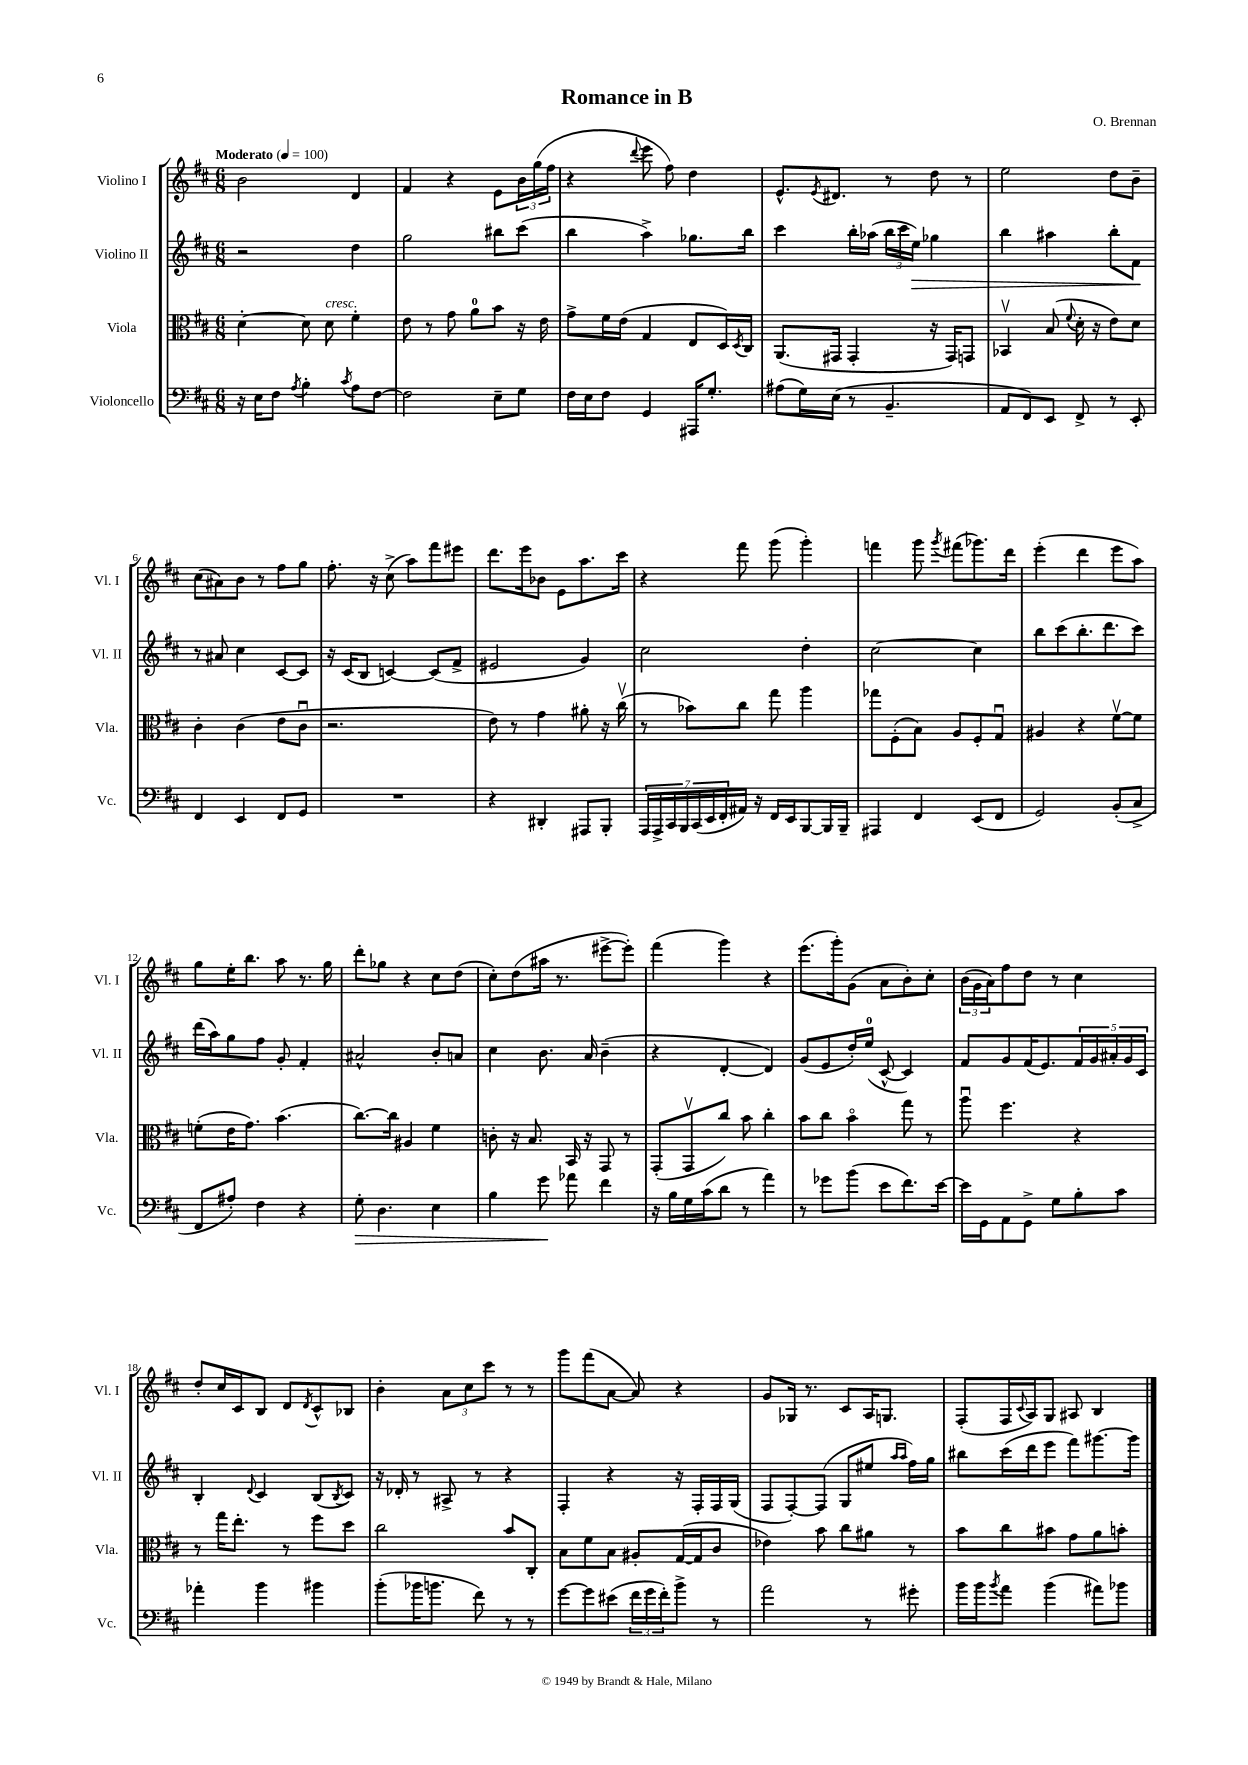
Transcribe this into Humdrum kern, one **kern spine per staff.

**kern	**dynam	**kern	**kern	**dynam	**kern
*part4	*part4	*part3	*part2	*part2	*part1
*staff4	*staff4	*staff3	*staff2	*staff2	*staff1
*I"Violoncello	*	*I"Viola	*I"Violino II	*	*I"Violino I
*I'Vc.	*	*I'Vla.	*I'Vl. II	*	*I'Vl. I
*clefF4	*	*clefC3	*clefG2	*	*clefG2
*k[f#c#]	*	*k[f#c#]	*k[f#c#]	*	*k[f#c#]
*M6/8	*	*M6/8	*M6/8	*	*M6/8
*MM100	*	*MM100	*MM100	*	*MM100
=1	=1	=1	=1	=1	=1
!	!	!	!	!	!LO:TX:a:B:t=Moderato
16r	.	[4d'\	2r	.	2b\
16E\KL	.	.	.	.	.
8F#\J	.	.	.	.	.
8qA/	.	.	.	.	.
4B'\	.	8d\]	.	.	.
!	!	!LO:TX:a:i:t=cresc.	!	!	!
.	.	8d\	.	.	.
8qc#/	.	.	.	.	.
8A\L	.	4f#'\	4dd\	.	4d/
[8F#\J	.	.	.	.	.
=2	=2	=2	=2	=2	=2
2F#\]	.	8e\	2gg\	.	4f#/
.	.	8r	.	.	.
.	.	8g\	.	.	4r
.	.	8a\L	.	.	.
8E~\L	.	8b\J	8bb#X\L	.	8e\L
8G\J	.	16r	(8ccc#\J	.	24b\L
.	.	.	.	.	(24gg\
.	.	16e\	.	.	.
.	.	.	.	.	24ff#\JJ
=3	=3	=3	=3	=3	=3
16F#\LL	.	8g^\L	4bb\	.	4r
16E\J	.	.	.	.	.
8F#\J	.	16f#\L	.	.	.
.	.	(16e\JJ	.	.	.
.	.	.	.	.	8qqddd/
4GG/	.	4G/	4aa^\)	.	8eee\
.	.	.	.	.	8ff#\)
16AAA#X/KL	.	8E/L	8.gg-X\L	.	4dd\
8.G'/J	.	.	.	.	.
.	.	16D/L)	.	.	.
.	.	8qD/	.	.	.
.	.	16C#/JJ	16bb\Jk	.	.
=4	=4	=4	=4	=4	=4
(8A#X\L	.	(8.AA/L	4ccc#\	.	8.e^^/L
16G\L)	.	.	.	.	.
.	.	.	.	.	8qe/
(16E\JJ	.	16GG#X/Jk	.	.	8.d#X/J
8r	.	4GG#'/	16bb'\LL	.	.
.	.	.	(16aa-X\JJ	.	.
4.BB~/	.	.	24bb\LL	.	8r
.	.	.	24ccc#\	.	.
!	!	!	!	!LO:HP:b	!
.	.	.	24ee\JJ)	>	.
.	.	16r	4gg-X\	.	8dd\
.	.	16GG#/KL)	.	.	.
.	.	8GGn/J	.	.	8r
=5	=5	=5	=5	=5	=5
8AA/L	.	4BB-Xv/	4bb\	.	2ee\
8FF#/)	.	.	.	.	.
8EE/J	.	(8B/	4aa#X\	.	.
.	.	8qqf#/	.	.	.
8FF#^/	.	16d'\	.	.	.
.	.	16r	.	.	.
8r	.	8e\L)	8bb'\L	.	8dd\L
8EE'/	.	8d\J	8f#\J	.	8b~\J
.	.	.	.	]	.
!!LO:LB:g=z
=6	=6	=6	=6	=6	=6
4FF#/	.	4c#'\	8r	.	(8cc#\L
.	.	.	8a#X/	.	8a#X\)
4EE/	.	(4c#\	4cc#\	.	8b\J
.	.	.	.	.	8r
8FF#/L	.	8e\L	[8c#/L	.	8ff#\L
8GG/J	.	8c#u\J	8c#/J]	.	8gg\J
=7	=7	=7	=7	=7	=7
2.r	.	2.r	16r	.	8.ff#'\
.	.	.	(16c#/KL	.	.
.	.	.	8B/J	.	.
.	.	.	.	.	16r
.	.	.	[4cn/)	.	(8cc#^\
.	.	.	.	.	8aa\L)
.	.	.	(8c/L]	.	8fff#\
.	.	.	8f#^/J	.	8eee#X\J
=8	=8	=8	=8	=8	=8
4r	.	8e\)	2e#X/	.	8.ddd\L
.	.	8r	.	.	.
.	.	.	.	.	16eee\k
4DD#X'/	.	4g\	.	.	8b-X\J
.	.	.	.	.	8e\L
8AAA#X/L	.	8a#X'\	4g/)	.	8.aa\
8BBB'/J	.	16r	.	.	.
.	.	(16cc#v\	.	.	16ccc#\Jk
=9	=9	=9	=9	=9	=9
28AAA/LL	.	8r	2cc#\	.	4r
28AAA^/	.	.	.	.	.
28CC#/	.	.	.	.	.
28BBB/	.	.	.	.	.
.	.	8b-X\L)	.	.	.
(28CC#/	.	.	.	.	.
28EE/	.	.	.	.	.
28FF#'/	.	.	.	.	.
16AA#X/JJ)	.	8cc#\J	.	.	8fff#\
16r	.	.	.	.	.
16FF#/LL	.	8gg\	.	.	(8ggg\
16EE/J	.	.	.	.	.
[8BBB/	.	4aa\	4dd'\	.	4ggg'\)
16BBB/L]	.	.	.	.	.
16BBB~/JJ	.	.	.	.	.
=10	=10	=10	=10	=10	=10
4AAA#X/	.	8gg-X\L	[2cc#\	.	4fffn\
.	.	(8F#'\	.	.	.
4FF#/	.	8B\J)	.	.	8ggg\
.	.	.	.	.	8qggg/
.	.	8A/L	.	.	(8fff#X\L
(8EE/L	.	8F#'/	4cc#\]	.	8.ggg-X\)
8FF#/J	.	8Gu/J	.	.	.
.	.	.	.	.	16ddd\Jk
=11	=11	=11	=11	=11	=11
2GG/)	.	4A#X/	8bb\L	.	(4eee'\
.	.	.	(8ccc#\	.	.
.	.	4r	8.bb'\	.	4ddd\
.	.	.	8.ddd\	.	.
(8BB'/L	.	[8f#v\L	.	.	8eee\L
8C#^/J	.	8f#\J]	8ccc#\J)	.	8aa\J)
!!LO:LB:g=z
=12	=12	=12	=12	=12	=12
8FF#/L	.	(8fn'\L	(16ddd\LL	.	8gg\L
.	.	.	16aa\J)	.	.
8A#X'/J)	.	16e\K	8gg\	.	16ee'\K
.	.	8.g\J)	.	.	8.bb\J
4F#\	.	.	8ff#\J	.	.
.	.	(4.b\	8g'/	.	8aa\
4r	.	.	4f#'/	.	8.r
.	.	.	.	.	16gg\
=13	=13	=13	=13	=13	=13
!	!LO:HP:b	!	!	!	!
8G'\	>	[8.cc#\L)	2a#X^^/	.	8ddd'\L
4.D\	.	.	.	.	8gg-X\J
.	.	16cc#\Jk]	.	.	.
.	.	4A#X/	.	.	4r
4E\	.	4f#\	8b'/L	.	8cc#\L
.	.	.	8an/J	.	(8dd\J
=14	=14	=14	=14	=14	=14
4B\	.	8cn'\	4cc#\	.	8cc#'\L)
.	.	16r	.	.	(8dd\
.	.	8.B/	.	.	.
8g\	.	.	8.b\	.	16aa#X\Jk
.	.	.	.	.	8.r
8a-X\	]	16BB/	.	.	.
.	.	16r	16a/	.	.
4f#\	.	8GG/	(4b~\	.	[8eee#X^\L
.	.	8r	.	.	8eee#'\J])
=15	=15	=15	=15	=15	=15
16r	.	(8GG'/L	4r	.	(4fff#\
16B\LL	.	.	.	.	.
16G\	.	8GGv/	.	.	.
(16c#\J	.	.	.	.	.
8d\J	.	8cc#/J)	[4d'/	.	4ggg\)
8r	.	8b\	.	.	.
4a\)	.	4cc#'\	4d/])	.	4r
=16	=16	=16	=16	=16	=16
8r	.	8b\L	(8g/L	.	(8.eee\L
8g-X\L	.	8cc#\J	8e/	.	.
.	.	.	.	.	16ggg'\k)
(8b\J	.	4b\	16dd'/L)	.	(8g\J
.	.	.	(16ee/JJ	.	.
8e\L	.	.	[8c#^^/	.	8a\L
8.f#\)	.	8gg\	4c#/])	.	8b'\)
.	.	8r	.	.	8cc#'\J
[16e\Jk	.	.	.	.	.
=17	=17	=17	=17	=17	=17
16e\LL]	.	8aau\	8f#/L	.	(24b\LL
.	.	.	.	.	24g\
16GG\J	.	.	.	.	.
.	.	.	.	.	24a\J)
8AA\	.	4.ff#\	8g/	.	8ff#\
8GG^\J	.	.	(16f#/K	.	8dd\J
.	.	.	8.e/)	.	.
8G\L	.	.	.	.	8r
8B'\	.	4r	20f#/L	.	4cc#\
.	.	.	20g/	.	.
.	.	.	20a#X'/	.	.
8c#\J	.	.	.	.	.
.	.	.	20g/	.	.
.	.	.	20c#/JJ	.	.
!!LO:LB:g=z
=18	=18	=18	=18	=18	=18
4a-X'\	.	8r	4B'/	.	8dd'/L
.	.	16gg\KL	.	.	16cc#/L
.	.	8.ee'\J	.	.	16c#/J
.	.	.	8qqd/	.	.
4b\	.	.	4c#/	.	8B/J
.	.	8r	.	.	8d/L
.	.	.	.	.	8qd/
4b#X\	.	8ff#\L	(8B/L	.	8c#^^/
.	.	.	8qB/	.	.
.	.	8dd\J	8c#/J)	.	8B-X/J
=19	=19	=19	=19	=19	=19
(8b'\L	.	2cc#\	16r	.	4b'\
.	.	.	16d-X'/	.	.
16b-X\K	.	.	8r	.	.
8.bn\J	.	.	.	.	.
.	.	.	8A#X^/	.	12a\L
.	.	.	.	.	12cc#\
8f#\)	.	.	8r	.	.
.	.	.	.	.	12ccc#\J
8r	.	8b/L	4r	.	8r
8r	.	8C#'/J	.	.	8r
=20	=20	=20	=20	=20	=20
[8g\L	.	8B\L	4F#'/	.	8ggg\L
8g\]	.	8f#\	.	.	(8fff#\
(8e#X\J	.	8B\J	4r	.	[8a\J
24f#\LL	.	8A#X'/L	.	.	8a/])
24g\	.	.	.	.	.
24f#'\J)	.	.	.	.	.
8b^\J	.	([16G/L	16r	.	4r
.	.	16G/J]	16F#'/LL	.	.
8r	.	8c#/J	16F#/	.	.
.	.	.	(16G/JJ	.	.
=21	=21	=21	=21	=21	=21
2a\	.	4e-X\)	8F#/L	.	8g/L
.	.	.	[8F#'/)	.	16G-X/Jk
.	.	.	.	.	8.r
.	.	8b\	(8F#/J]	.	.
.	.	8cc#\L	8G/L	.	8c#/L
8r	.	8a#X\J	8ee#X/J	.	16A/K
.	.	.	.	.	8.Gn/J
.	.	.	16qqaa/LL	.	.
.	.	.	16qqaa/JJ	.	.
8g#X'\	.	8r	16ff#\LL)	.	.
.	.	.	16gg\JJ	.	.
=22	=22	=22	=22	=22	=22
16b\LL	.	8b\L	8bb#X\L	.	(8F#'/L
16b\J	.	.	.	.	.
8qb/	.	.	.	.	.
8a\J	.	8cc#\	(16ccc#\L	.	16F#/L
.	.	.	.	.	8qqc#/
.	.	.	16ddd\J	.	16A/J)
(4b\	.	8b#X\J	8eee\J	.	8G/J
.	.	8g\L	8fff#\L)	.	8A#X/
8a#X\L)	.	8a\	[8.ggg#X\	.	4B/
8b-X\J	.	8bn'\J	.	.	.
.	.	.	16ggg#\Jk]	.	.
==	==	==	==	==	==
*-	*-	*-	*-	*-	*-
